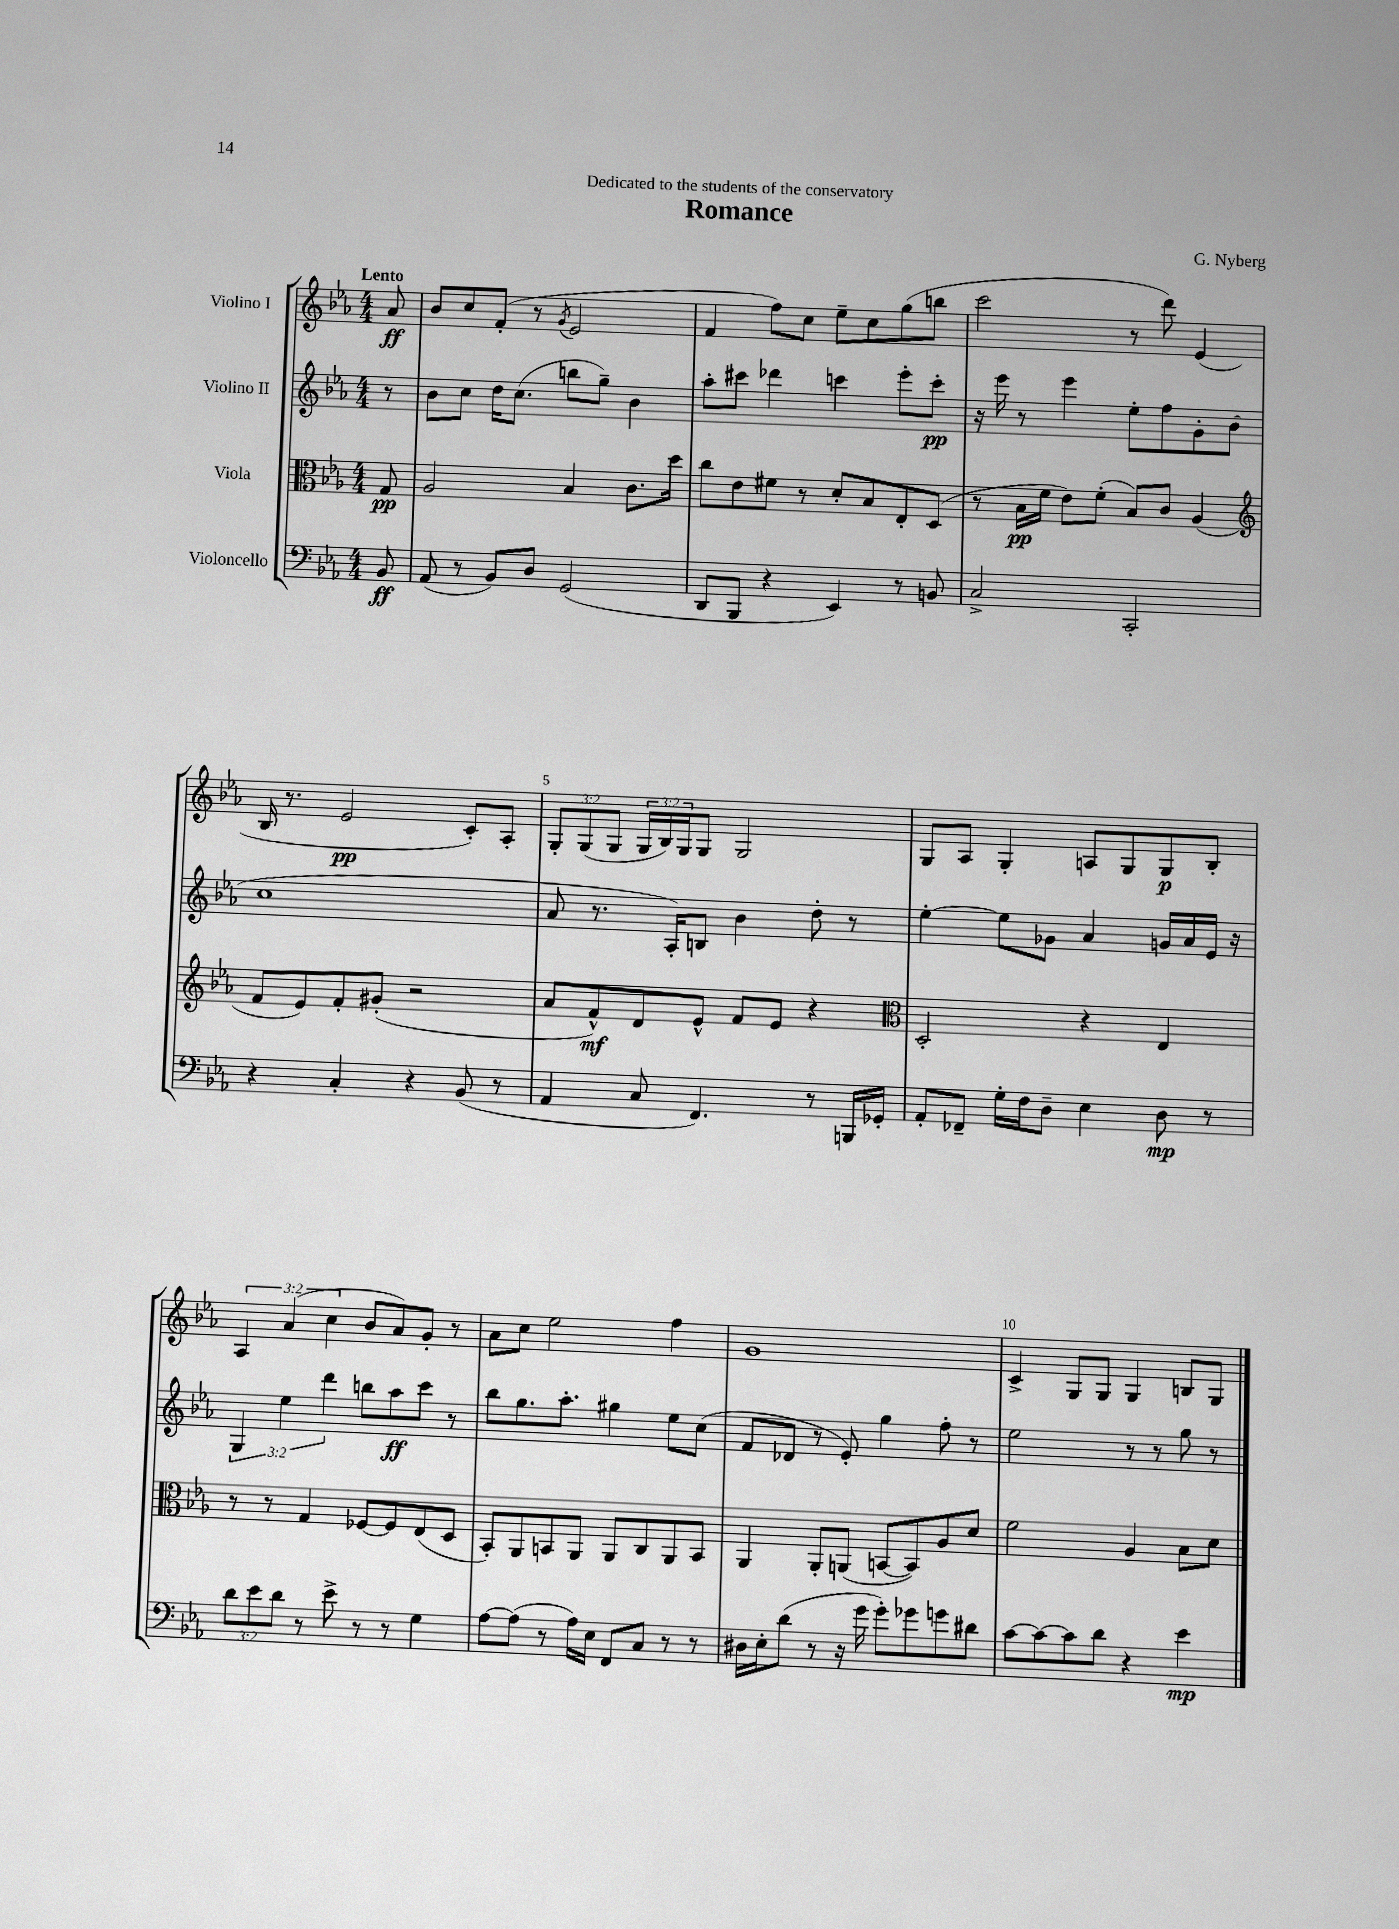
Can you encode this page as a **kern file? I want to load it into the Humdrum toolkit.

**kern	**dynam	**kern	**dynam	**kern	**dynam	**kern	**dynam
*part4	*part4	*part3	*part3	*part2	*part2	*part1	*part1
*staff4	*staff4	*staff3	*staff3	*staff2	*staff2	*staff1	*staff1
*I"Violoncello	*	*I"Viola	*	*I"Violino II	*	*I"Violino I	*
*clefF4	*	*clefC3	*	*clefG2	*	*clefG2	*
*k[b-e-a-]	*	*k[b-e-a-]	*	*k[b-e-a-]	*	*k[b-e-a-]	*
*M4/4	*	*M4/4	*	*M4/4	*	*M4/4	*
=	=	=	=	=	=	=	=
!	!	!	!	!	!	!LO:TX:a:B:t=Lento	!
8BB-/	ff	8G/	pp	8r	.	8a-/	ff
=1	=1	=1	=1	=1	=1	=1	=1
(8AA-/	.	2A-/	.	8b-\L	.	8b-/L	.
8r	.	.	.	8cc\J	.	8cc/	.
8BB-/L)	.	.	.	16dd\KL	.	(8f'/J	.
.	.	.	.	(8.cc\J	.	.	.
8D/J	.	.	.	.	.	8r	.
.	.	.	.	.	.	8qg/	.
(2GG/	.	4B-/	.	8bbn\L	.	2e-/	.
.	.	.	.	8gg~\J)	.	.	.
.	.	8.c\L	.	4b-\	.	.	.
.	.	16dd\Jk	.	.	.	.	.
=2	=2	=2	=2	=2	=2	=2	=2
8DD/L	.	8cc\L	.	8aa-'\L	.	4f/	.
8BBB-/J	.	8e-\	.	8ccc#X\J	.	.	.
4r	.	8f#X\J	.	4ddd-X\	.	8ff\L)	.
.	.	8r	.	.	.	8cc\J	.
4EE-/)	.	8d'/L	.	4cccn\	.	8ee-~\L	.
.	.	8B-/	.	.	.	8cc\	.
8r	.	8E-'/	.	8eee-'\L	.	(8gg\	.
8BBn/	.	(8D/J	.	8ccc'\J	pp	8bbn\J	.
=3	=3	=3	=3	=3	=3	=3	=3
2C^/	.	8r	.	16r	.	2ccc\	.
.	.	.	.	16eee-\	.	.	.
.	.	16B-\LL	pp	8r	.	.	.
.	.	16f\JJ	.	.	.	.	.
.	.	8e-\L)	.	4eee-\	.	.	.
.	.	(8f'\J	.	.	.	.	.
2CC'/	.	8B-/L)	.	8ee-'\L	.	8r	.
.	.	8c/J	.	8ff\	.	8ddd\)	.
.	.	(4A-/	.	8g'\	.	(4e-/	.
.	.	.	.	(8b-\J	.	.	.
!!LO:LB:g=z
=4	=4	=4	=4	=4	=4	=4	=4
*	*	*clefG2	*	*	*	*	*
4r	.	8f/L	.	1cc	.	16B-/	.
.	.	.	.	.	.	8.r	.
.	.	8e-/)	.	.	.	.	.
4C'/	.	8f'/	.	.	.	2e-/	pp
.	.	(8g#X'/J	.	.	.	.	.
4r	.	2r	.	.	.	.	.
(8BB-/	.	.	.	.	.	8c'/L)	.
8r	.	.	.	.	.	8A-'/J	.
=5	=5	=5	=5	=5	=5	=5	=5
4AA-/	.	8a-/L	.	8a-/	.	12G'/L	.
.	.	.	.	.	.	(12G/	.
.	.	8f^^/)	mf	8.r	.	.	.
.	.	.	.	.	.	12G/J	.
8C/	.	8d/	.	.	.	24G/LL	.
.	.	.	.	.	.	24B-/)	.
.	.	.	.	16A-'/KL)	.	.	.
.	.	.	.	.	.	24G/J	.
4.FF/)	.	8e-^^/J	.	8Bn/J	.	8G/J	.
.	.	8f/L	.	4b-\	.	2G/	.
.	.	8e-/J	.	.	.	.	.
8r	.	4r	.	8dd'\	.	.	.
16BBBn/LL	.	.	.	8r	.	.	.
16GG-X'/JJ	.	.	.	.	.	.	.
=6	=6	=6	=6	=6	=6	=6	=6
*	*	*clefC3	*	*	*	*	*
8AA-'/L	.	2D'/	.	[4ee-'\	.	8G/L	.
8FF-X~/J	.	.	.	.	.	8A-/J	.
16G'\LL	.	.	.	8ee-\L]	.	4G'/	.
16F\J	.	.	.	.	.	.	.
8D~\J	.	.	.	8g-X\J	.	.	.
4E-\	.	4r	.	4a-/	.	8An/L	.
.	.	.	.	.	.	8G/	.
8D\	mp	4E-/	.	16gn/LL	.	8G/	p
.	.	.	.	16a-/	.	.	.
8r	.	.	.	16e-/JJ	.	8B-'/J	.
.	.	.	.	16r	.	.	.
!!LO:LB:g=z
=7	=7	=7	=7	=7	=7	=7	=7
12d\L	.	8r	.	6G/	.	6A-/	.
12e-\	.	.	.	.	.	.	.
.	.	8r	.	.	.	.	.
12d\J	.	.	.	6ee-\	.	(6a-/	.
8r	.	4G/	.	.	.	.	.
.	.	.	.	6ddd\	.	6cc\	.
8e-^\	.	.	.	.	.	.	.
8r	.	[8F-X/L	.	8bbn\L	.	8b-/L	.
8r	.	8F-/]	.	8aa-\	ff	8a-/)	.
4G\	.	(8E-/	.	8ccc\J	.	8g'/J	.
.	.	8D/J	.	8r	.	8r	.
=8	=8	=8	=8	=8	=8	=8	=8
[8A-\L	.	8BB-'/L)	.	8bb-\L	.	8a-\L	.
(8A-\J]	.	8AA-/	.	8.gg\	.	8cc\J	.
8r	.	8BBn/	.	.	.	2ee-\	.
.	.	.	.	8.aa-'\J	.	.	.
16A-\LL)	.	8AA-/J	.	.	.	.	.
16E-\JJ	.	.	.	.	.	.	.
8FF/L	.	8AA-/L	.	4gg#X\	.	.	.
8C/J	.	8C/	.	.	.	.	.
8r	.	8AA-/	.	8ee-\L	.	4ff\	.
8r	.	8BB/J	.	(8cc\J	.	.	.
=9	=9	=9	=9	=9	=9	=9	=9
16D#X\LL	.	4AA-/	.	8f/L	.	1g	.
16E-'\J	.	.	.	.	.	.	.
(8d\J	.	.	.	8d-X/J	.	.	.
8r	.	8AA-'/L	.	8r	.	.	.
16r	.	(8AAn/J	.	8e-'/)	.	.	.
16g\	.	.	.	.	.	.	.
8g'\L)	.	[8BBn/L	.	4gg\	.	.	.
8g-X\	.	8BB/])	.	.	.	.	.
8gn\	.	8A-/	.	8ff'\	.	.	.
8d#X\J	.	8d/J	.	8r	.	.	.
=10	=10	=10	=10	=10	=10	=10	=10
[8c\L	.	2f\	.	2ee-\	.	4c^/	.
8c\_	.	.	.	.	.	.	.
8c\]	.	.	.	.	.	8G/L	.
8d\J	.	.	.	.	.	8G/J	.
4r	.	4A-/	.	8r	.	4G/	.
.	.	.	.	8r	.	.	.
4e-\	mp	8B-\L	.	8gg\	.	8Bn/L	.
.	.	8d\J	.	8r	.	8G/J	.
==	==	==	==	==	==	==	==
*-	*-	*-	*-	*-	*-	*-	*-
